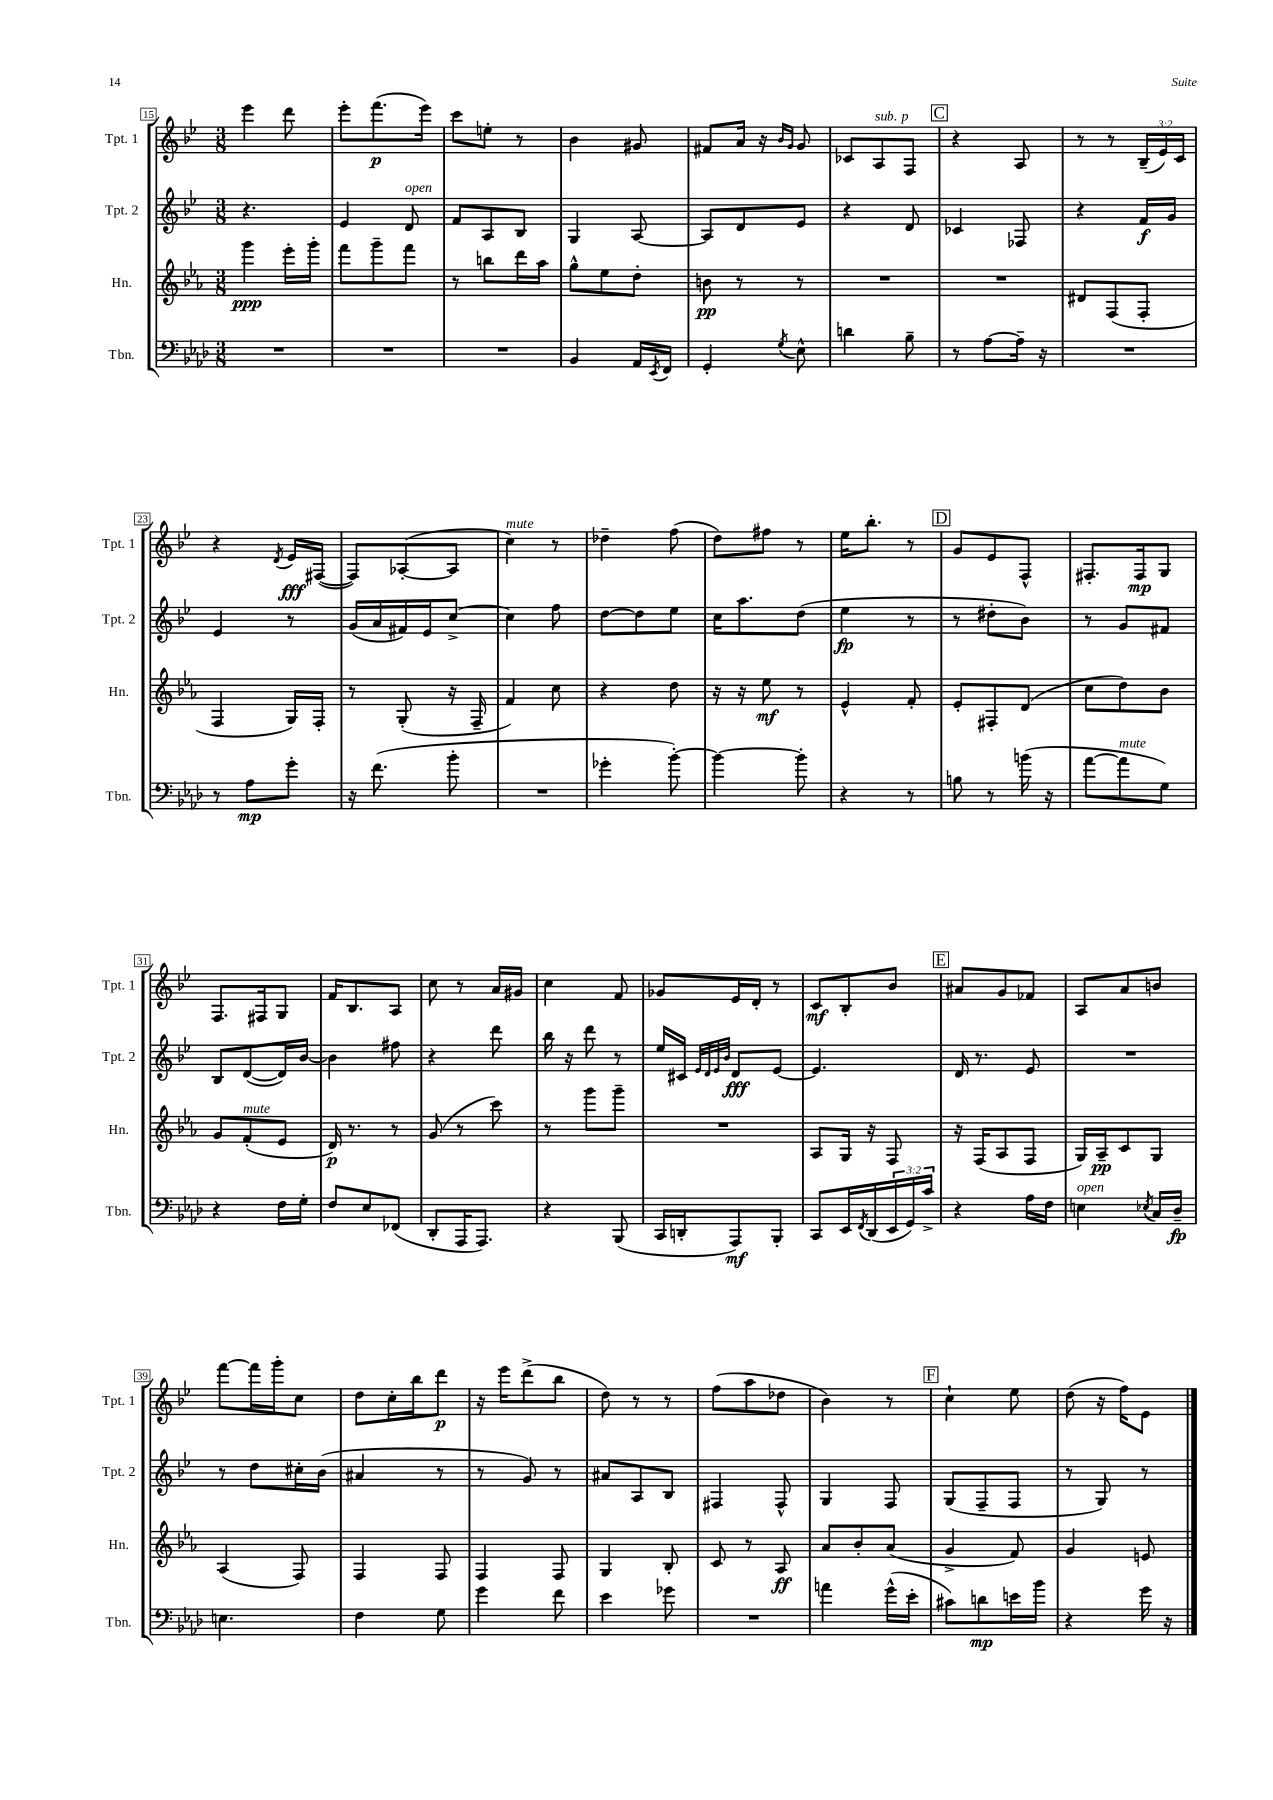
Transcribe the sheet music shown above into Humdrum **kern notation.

**kern	**kern	**kern	**kern
*staff4	*staff3	*staff2	*staff1
*clefF4	*clefG2	*clefG2	*clefG2
*k[b-e-a-d-]	*k[b-e-a-]	*k[b-e-]	*k[b-e-]
*M3/8	*M3/8	*M3/8	*M3/8
4.r	4ggg	4.r	4eee-
.	16eee-'	.	8ddd
.	16ggg'	.	.
=	=	=	=
4.r	8fff	4e-	8eee-'
.	8ggg~	.	(8.fff
.	8fff	8d	.
.	.	.	16eee-)
=	=	=	=
4.r	8r	8f	8ccc
.	8bb	8A	8ee'
.	16ddd	8B-	8r
.	16aa-	.	.
=	=	=	=
4BB-	8gg^^	4G	4b-
.	8ee-	.	.
16AA-	8dd'	[8A	8g#
8qEE-	.	.	.
16FF	.	.	.
=	=	=	=
4GG'	8b	8A]	8f#
.	8r	8d	16a
.	.	.	16r
.	.	.	16qqb-
8qG	.	.	16qqg
8E-^^	8r	8e-	8g
=	=	=	=
4d	4.r	4r	8c-
.	.	.	8A
8B-~	.	8d	8F
=	=	=	=
8r	4.r	4c-	4r
[8A-	.	.	.
16A-~]	.	8F-	8A
16r	.	.	.
=	=	=	=
4.r	8d#	4r	8r
.	(8F	.	8r
.	8F'	16f	(24B-~
.	.	.	24e-)
.	.	16g	.
.	.	.	24c
=	=	=	=
8r	4F	4e-	4r
8A-	.	.	.
.	.	.	8qd
8g'	16G)	8r	16e-
.	16F'	.	([16F#
=	=	=	=
16r	8r	(16g	8F#])
(8.f	.	16a	.
.	(8G'	16f#)	([8A-'
.	.	16e-	.
8b-'	16r	[8cc^	8A-]
.	16F~	.	.
=	=	=	=
4.r	4f)	4cc]	4cc)
.	8cc	8ff	8r
=	=	=	=
4g-'	4r	[8dd	4dd-~
.	.	8dd]	.
[8b-')	8dd	8ee-	(8ff
=	=	=	=
4b-_	16r	16cc	8dd)
.	16r	8.aa	.
.	8ee-	.	8ff#
8b-']	8r	(8dd	8r
=	=	=	=
4r	4e-^^	4ee-	16ee-
.	.	.	8.bb-'
8r	8f'	8r	8r
=	=	=	=
8B	8e-'	8r	8g
8r	8F#'	8dd#'	8e-
(16b	(8d	8b-)	8F^^
16r	.	.	.
=	=	=	=
[8a-	8cc	8r	8.F#'
8a-]	8dd)	8g	.
.	.	.	16F#
8G)	8b-	8f#	8G
=	=	=	=
4r	8g	8B-	8.F
.	(8f'	([8d	.
.	.	.	16F#
16F	8e-	16d])	8G
16G'	.	[16b-	.
=	=	=	=
8F	16d)	4b-]	16f
.	8.r	.	8.B-
8E-	.	.	.
(8FF-	8r	8ff#	8A
=	=	=	=
8DD-'	(8g	4r	8cc
16AAA-	8r	.	8r
8.AAA-)	.	.	.
.	8ccc)	8ddd	16a
.	.	.	16g#
=	=	=	=
4r	8r	16bb-	4cc
.	.	16r	.
.	8ggg	8ddd	.
(8BBB-	8ggg~	8r	8f
=	=	=	=
16CC	4.r	16ee-	8g-
16DD'	.	16c#	.
.	.	32qqe-	.
.	.	32qqd	.
.	.	32qqe-	.
.	.	32qqb-	.
8AAA-)	.	8d	16e-
.	.	.	16d'
8BBB-'	.	[8e-	8r
=	=	=	=
8CC	8A-	4.e-]	8c
16EE-	16G	.	8B-'
8qFF	.	.	.
(16DD-	16r	.	.
24EE-	8F	.	8b-
24GG)	.	.	.
24c^	.	.	.
=	=	=	=
4r	16r	16d	8a#
.	(16F	8.r	.
.	8A-	.	8g
16A-	8F	8e-	8f-
16F	.	.	.
=	=	=	=
4E	16G)	4.r	8A
.	16A-~	.	.
.	8c	.	8a
8qE-	.	.	.
16C	8G	.	8b
16D-~	.	.	.
=	=	=	=
4.E	(4A-	8r	[8fff
.	.	8dd	16fff]
.	.	.	16ggg'
.	8F)	16cc#'	8cc
.	.	(16b-	.
=	=	=	=
4F	4F	4a#	8dd
.	.	.	16cc'
.	.	.	16bb-
8G	8F	8r	8ddd
=	=	=	=
4g	4F	8r	16r
.	.	.	16eee-
.	.	8g)	(8ddd^
8f	8F	8r	8bb-
=	=	=	=
4e-	4G	8a#	8dd)
.	.	8A	8r
8g-	8B-'	8B-	8r
=	=	=	=
4.r	8c	4F#	(8ff
.	8r	.	8aa
.	8A-	8F#^^	8dd-
=	=	=	=
4a	8a-	4G	4b-)
.	8b-'	.	.
(16g^^	(8a-	8F	8r
16e-'	.	.	.
=	=	=	=
8c#)	4g^	(8G	4cc`
8d	.	8F~	.
16e	8f)	8F	8ee-
16b-	.	.	.
=	=	=	=
4r	4g	8r	(8dd
.	.	8G)	16r
.	.	.	16ff)
16g	8e	8r	8e-
16r	.	.	.
==	==	==	==
*-	*-	*-	*-
